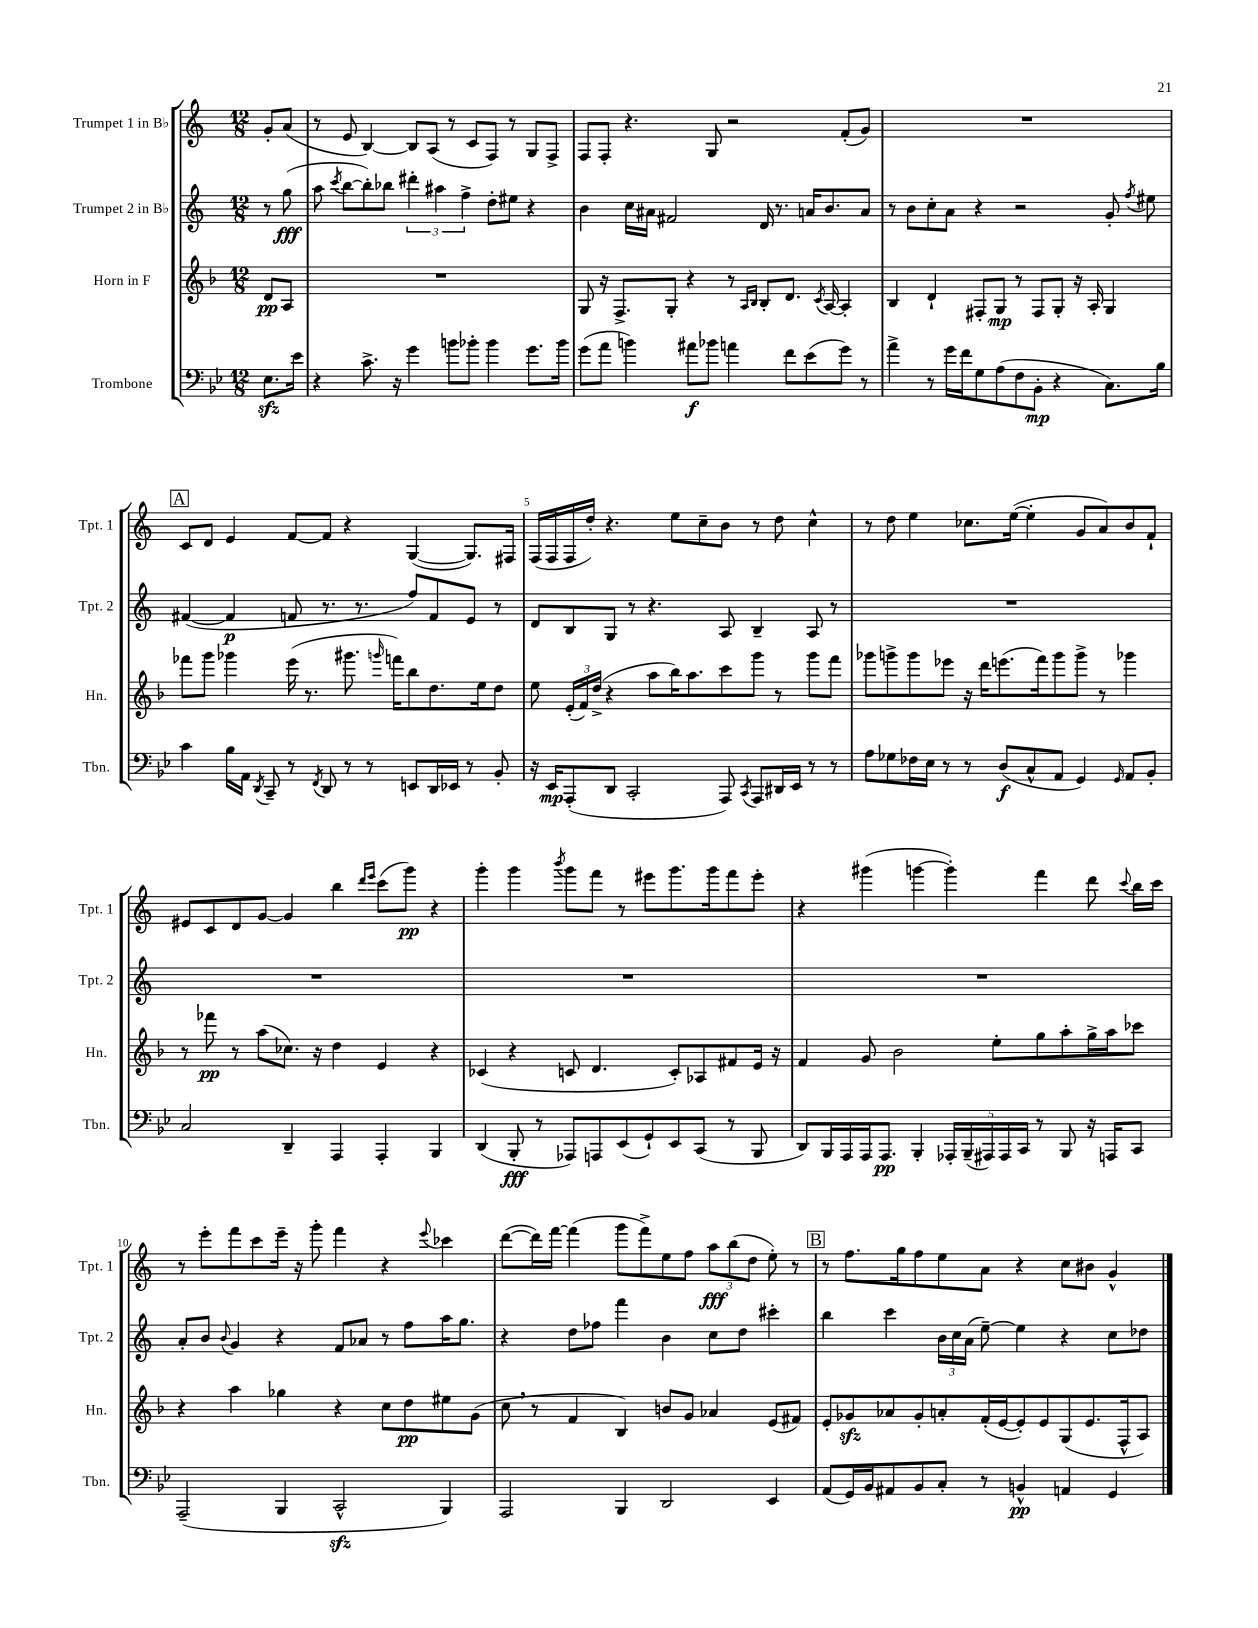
<<
\new StaffGroup <<
\new Staff = "s0" \with { instrumentName = "Trumpet 1 in Bb" shortInstrumentName = "Tpt. 1" } {
    \clef treble \key c \major \numericTimeSignature \time 12/8 \partial 4
    \autoBeamOff g'8[-. a'8]( |
    r8 e'8 b4~) b8[ a8]( r8 c'8[ f8]) r8 g8[ f8]-> |
    f8[ f8]-. r4. g8 r2 f'8[-.( g'8]) |
    R1. |
    \mark \markup { \box "A" } c'8[ d'8] e'4 f'8[~ f'8] r4 g4~( g8.[) fis16] |
    f16[( f16 f16 d''16]-.) r4. e''8[ c''8-- b'8] r8 d''8 c''4-^ |
    r8 d''8 e''4 ces''8.[ e''16]~( e''4-. g'8[ a'8) b'8 f'8]-! |
    eis'8[ c'8 d'8 g'8]~ g'4 b''4 \grace { d'''16[ e'''16] } c'''8[( g'''8]\pp) r4 |
    g'''4-. g'''4 \acciaccatura { b'''8 } g'''8[ f'''8] r8 eis'''8[ g'''8. g'''16 f'''8 eis'''8]-. |
    r4 gis'''4( g'''4~ g'''4-.) f'''4 d'''8 \appoggiatura { c'''8 } b''16[ c'''16] |
    r8 e'''8[-. f'''8 c'''8 e'''16]-- r16 g'''8-. f'''4 r4 \appoggiatura { e'''8 } ces'''4 |
    d'''8[~( d'''16) f'''16]~ f'''4( g'''8[ f'''8->) e''8 f''8] \tuplet 3/2 { a''8[\fff b''8( d''8] } e''8-.) r8 |
    \mark \markup { \box "B" } r8 f''8.[ g''16 f''8 e''8 a'8] r4 c''8[ bis'8] g'4-^ \bar "|." |
}
\new Staff = "s1" \with { instrumentName = "Trumpet 2 in Bb" shortInstrumentName = "Tpt. 2" } {
    \clef treble \key c \major \numericTimeSignature \time 12/8 \partial 4
    \autoBeamOff r8 g''8\fff( |
    a''8 \acciaccatura { c'''8 } b''8[~ b''8-.) bes''8] \tuplet 3/2 { dis'''4-. ais''4 f''4-> } d''8[-. eis''8] r4 |
    b'4 c''16[ ais'16] fis'2 d'16 r8. a'16[ b'8. a'8] |
    r8 b'8[ c''8-. a'8] r4 r2 g'8-. \acciaccatura { f''8 } eis''8 |
    \mark \markup { \box "A" } fis'4~( fis'4\p f'8 r8. r8. f''8[) f'8 e'8] r8 |
    d'8[ b8 g8] r8 r4. a8 b4-- a8 r8 |
    R1. |
    R1. |
    R1. |
    R1. |
    a'8[-. b'8] \appoggiatura { b'8 } g'4 r4 f'8[ aes'8] r8 f''8[ a''16 g''8.] |
    r4 d''8[ fes''8] f'''4 b'4 c''8[ d''8] cis'''4-. |
    \mark \markup { \box "B" } b''4 c'''4 \tuplet 3/2 { b'16[ c''16 a'16]( } e''8~--) e''4 r4 c''8[ des''8] \bar "|." |
}
\new Staff = "s2" \with { instrumentName = "Horn in F" shortInstrumentName = "Hn." } {
    \clef treble \key f \major \numericTimeSignature \time 12/8 \partial 4
    \autoBeamOff d'8[\pp a8] |
    R1. |
    g8 r16 f8.[-> g8]-. r4 r8 \grace { a16[ bes16] } bes8[-. d'8.] \acciaccatura { c'8 } a16~ a4-. |
    bes4 d'4-! fis8[-. g8]\mp r8 fis8[ g8]-. r16 a16-. g4 |
    \mark \markup { \box "A" } fes'''8[ g'''8] ges'''4 e'''16( r8. gis'''8. \grace { g'''16 } f'''16[) bes''8 d''8. e''16 d''8] |
    e''8 \tuplet 3/2 { e'16[-.( f'16) d''16]->( } r4 a''8[ bes''16) a''8. c'''8 g'''8] r8 g'''8[ f'''8] |
    ges'''8[ g'''8-> g'''8 ees'''8] r16 d'''16[ e'''8.( f'''16) g'''8 g'''8]-> r8 ges'''4 |
    r8 fes'''8\pp r8 a''8[( ces''8.]) r16 d''4 e'4 r4 |
    ces'4( r4 c'8 d'4. c'8[-.) aes8 fis'8 e'16] r16 |
    f'4 g'8 bes'2 e''8[-. g''8 a''8-. g''16-> a''16 ces'''8] |
    r4 a''4 ges''4 r4 c''8[ d''8\pp eis''8 g'8]( |
    c''8 \breathe r8 f'4 bes4) b'8[ g'8] aes'4 e'8[( fis'8]) |
    \mark \markup { \box "B" } e'8[-. ges'8\sfz aes'8 ges'8-. a'8-. f'16-.( e'16~ e'8-.) e'8 g8( e'8. f16-^ a8]) \bar "|." |
}
\new Staff = "s3" \with { instrumentName = "Trombone" shortInstrumentName = "Tbn." } {
    \clef bass \key bes \major \numericTimeSignature \time 12/8 \partial 4
    \autoBeamOff ees8.[\sfz ees'16] |
    r4 c'8.-> r16 g'4 b'8[ bes'8]-. bes'4 g'8.[ bes'16] |
    g'8[( a'8] b'4) ais'8[\f bes'8] a'4 f'8[ ees'8( g'8]) r8 |
    a'4-> r8 g'16[ f'16 g8 a8( f8 bes,8]-.\mp r4 c8.[) bes16] |
    \mark \markup { \box "A" } c'4 bes16[ a,16] \acciaccatura { d,8 } c,8-- r8 \acciaccatura { f,8 } d,8 r8 r8 e,8[ d,16 ees,16] r8 bes,8-. |
    r16 ees,16[\mp a,,8-.( d,8] c,2-. a,,8) \acciaccatura { c,8 } a,,8[ dis,16 ees,16] r8 r8 |
    a8[ ges8 fes16 ees16] r8 r8 d8[\f( c8-^ a,8] g,4) \grace { g,16 } a,8[ bes,8]-. |
    c2 d,4-- a,,4 a,,4-. bes,,4 |
    d,4( bes,,8-.\fff r8 aes,,8[) a,,8 ees,8( g,8-!) ees,8 c,8]( r8 bes,,8 |
    d,8[) bes,,16 a,,16 a,,16 a,,8.]\pp bes,,4-. \tuplet 5/4 { aes,,16[-. bes,,16--( ais,,16) ais,,16 c,16] } r8 bes,,8 r16 a,,16[ c,8] |
    a,,2--( bes,,4 c,2-^\sfz bes,,4) |
    a,,2 bes,,4 d,2 ees,4 |
    \mark \markup { \box "B" } a,8[( g,16) bes,16 ais,8 bes,8 c8]-. r8 b,4-^\pp a,4 g,4 \bar "|." |
}
>>
>>
\layout { \context { \Score \override BarNumber.break-visibility = ##(#f #t #t) barNumberVisibility = #(every-nth-bar-number-visible 5) } }
